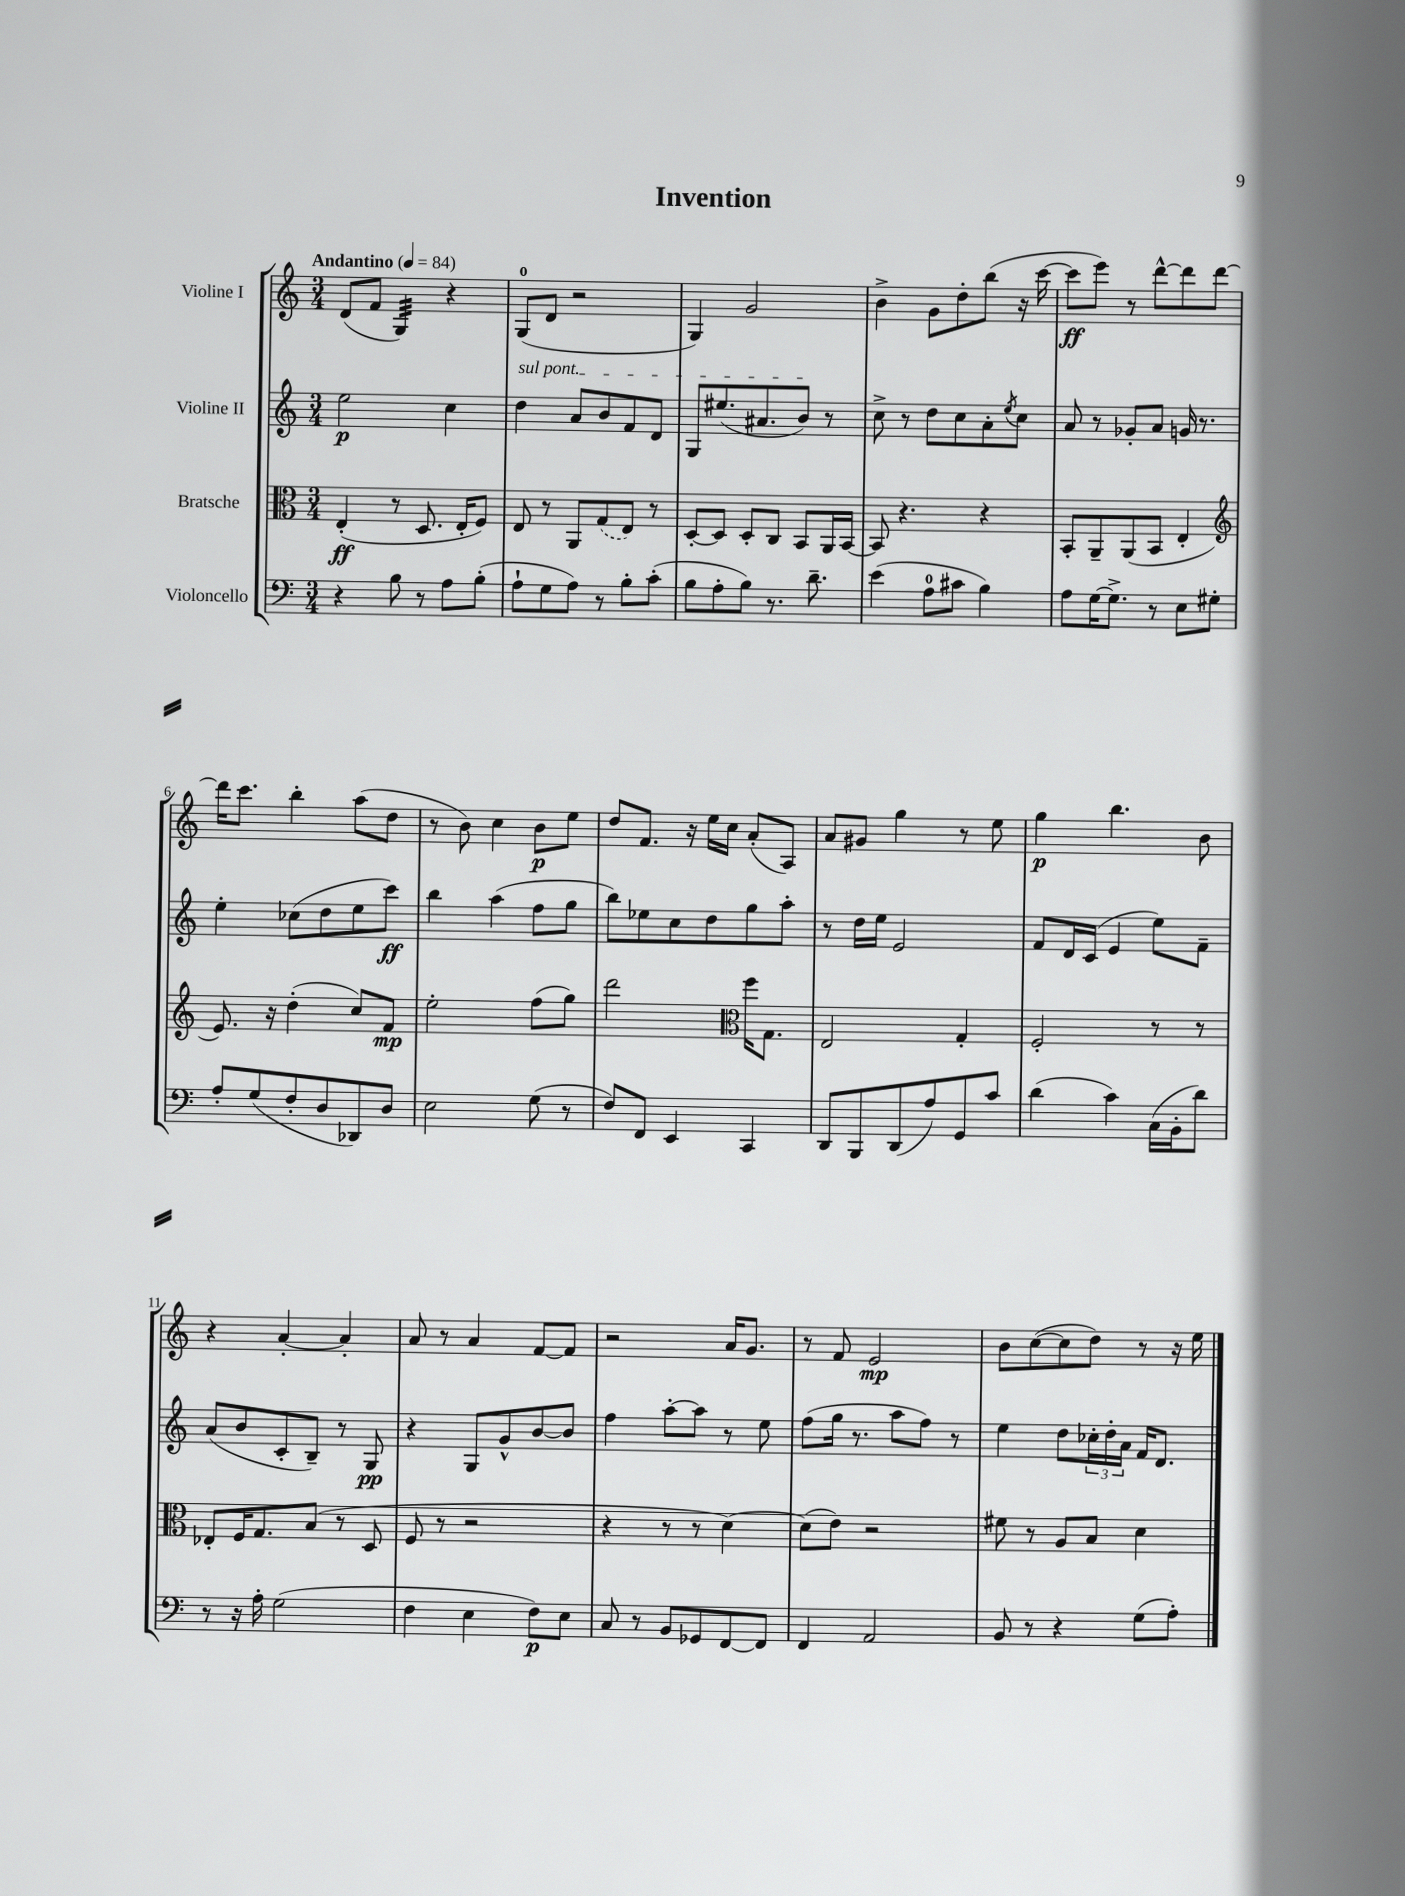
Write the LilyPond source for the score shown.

\header { title = "Invention" }
<<
\new StaffGroup <<
\new Staff = "s0" \with { instrumentName = "Violine I" } {
    \clef treble \key c \major \numericTimeSignature \time 3/4 \tempo "Andantino" 4 = 84
    d'8( f'8 g4:32) r4 |
    g8-0( d'8 r2 |
    g4) g'2 |
    b'4-> g'8 d''8-. b''8( r16 c'''16~ |
    c'''8\ff e'''8) r8 d'''8~-^ d'''8 d'''8~ |
    d'''16 c'''8. b''4-. a''8( d''8 |
    r8 b'8) c''4 b'8\p e''8 |
    d''8 f'8. r16 e''16 c''16 a'8-.( a8) |
    a'8 gis'8 g''4 r8 e''8 |
    g''4\p b''4. b'8 |
    r4 a'4~-. a'4-. |
    a'8 r8 a'4 f'8~ f'8 |
    r2 a'16 g'8. |
    r8 f'8 e'2\mp |
    b'8 c''8~( c''8 d''8) r8 r16 e''16 \bar "|." |
}
\new Staff = "s1" \with { instrumentName = "Violine II" } {
    \clef treble \key c \major \numericTimeSignature \time 3/4
    e''2\p c''4 |
    \once \override TextSpanner.bound-details.left.text = \markup { \italic "sul pont." } d''4\startTextSpan a'8 b'8 f'8 d'8 |
    g8 eis''8.( ais'8. b'8\stopTextSpan) r8 |
    c''8-> r8 d''8 c''8 a'8-. \acciaccatura { e''8 } c''8 |
    a'8 r8 ges'8-. a'8 g'16 r8. |
    e''4-. ces''8( d''8 e''8 c'''8\ff) |
    b''4 a''4( f''8 g''8 |
    b''8) ees''8 c''8 d''8 g''8 a''8-. |
    r8 d''16 e''16 e'2 |
    f'8 d'16 c'16( e'4 e''8) f'8-- |
    a'8( b'8 c'8-. b8--) r8 g8\pp |
    r4 g8 g'8-^ b'8~ b'8 |
    f''4 a''8~-. a''8 r8 e''8 |
    f''8( g''16 r8. a''8 f''8) r8 |
    e''4 d''8 \tuplet 3/2 { ces''16-. d''16-. a'16 } f'16 d'8. \bar "|." |
}
\new Staff = "s2" \with { instrumentName = "Bratsche" } {
    \clef alto \key c \major \numericTimeSignature \time 3/4
    e4-.\ff( r8 d8. e16-. f8) |
    e8 r8 a,8 \once \slurDashed g8( e8) r8 |
    d8~-. d8 d8-. c8 b,8 a,16 b,16~ |
    b,8 r4. r4 |
    b,8-. a,8-- a,8( b,8 e4-. |
    \clef treble e'8.) r16 d''4-.( c''8) f'8\mp |
    e''2-. f''8( g''8) |
    d'''2 \clef alto f''16 g8. |
    e2 g4-. |
    f2-. r8 r8 |
    ees8-. f16 g8. b8( r8 d8 |
    f8 r8 r2 |
    r4 r8 r8 d'4~) |
    d'8( e'8) r2 |
    fis'8 r8 a8 b8 d'4 \bar "|." |
}
\new Staff = "s3" \with { instrumentName = "Violoncello" } {
    \clef bass \key c \major \numericTimeSignature \time 3/4
    r4 b8 r8 a8 b8-.( |
    a8-! g8 a8) r8 b8-. c'8-.( |
    b8 a8-. b8) r8. d'8.-- |
    e'4( a8-0 cis'8 b4) |
    a8 g16~ g8.-> r8 e8 gis8-. |
    a8-. g8( f8-. d8 des,8) d8 |
    e2 g8( r8 |
    f8) f,8 e,4 c,4 |
    d,8 b,,8 d,8( a8) g,8 c'8 |
    d'4( c'4) c16( b,16-. d'8) |
    r8 r16 a16-. g2( |
    f4 e4 f8\p) e8 |
    c8 r8 b,8 ges,8 f,8~ f,8 |
    f,4 a,2 |
    b,8 r8 r4 g8( a8-.) \bar "|." |
}
>>
>>
